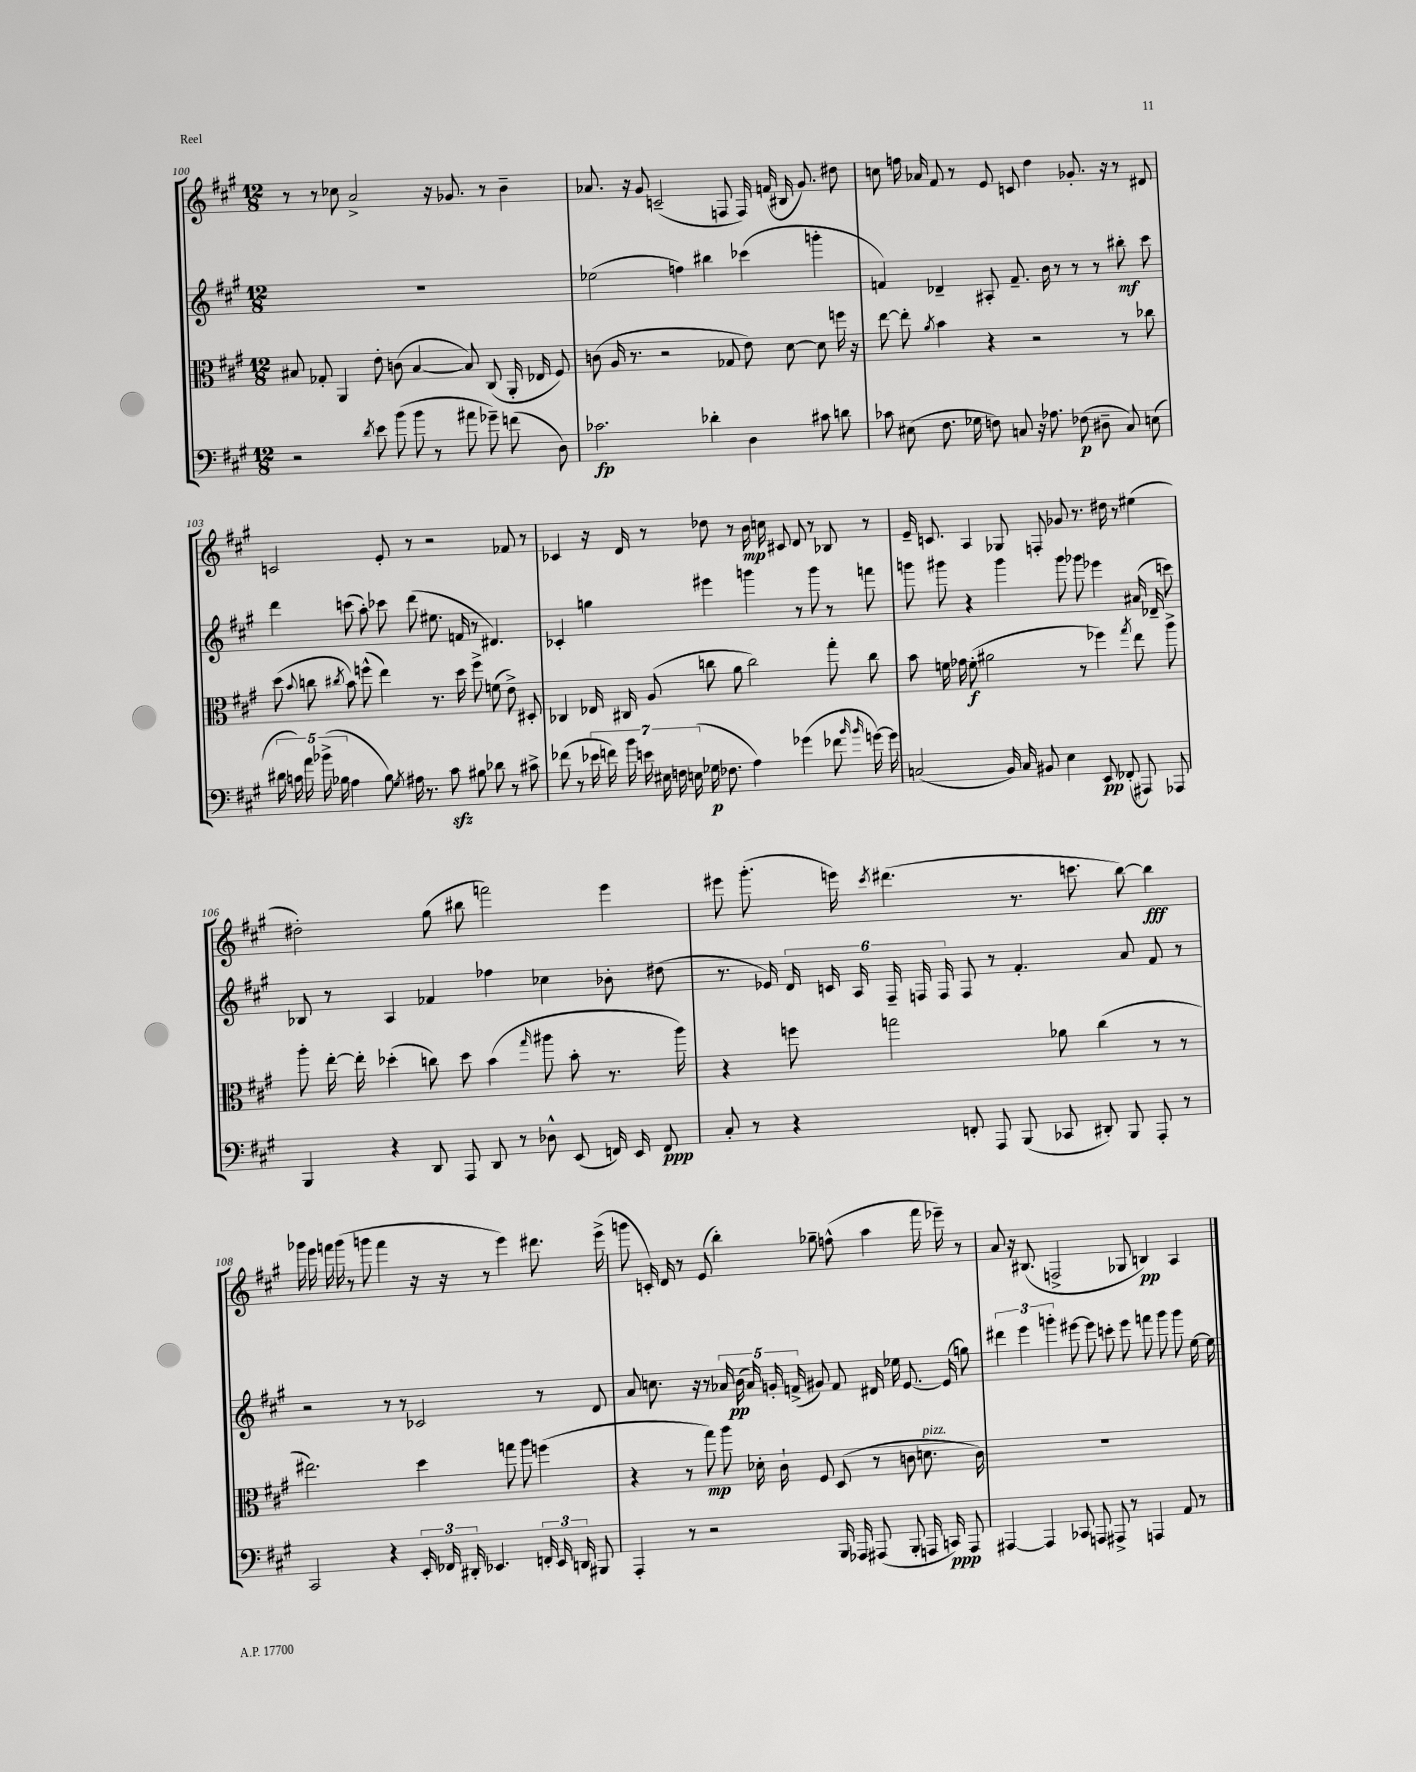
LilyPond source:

<<
\new StaffGroup <<
\new Staff = "s0" {
    \clef treble \key a \major \numericTimeSignature \time 12/8
    \autoBeamOff r8 r8 ces''8 a'2-> r16 ges'8. r8 b'4-- |
    aes'8. r16 gis'8 c'2--( f8 f16) f'16( bis16 gis'8.) dis''8 |
    c''8 f''16 aes'16 fis'8 r8 e'8 c'8 d''4 ges'8.-. r16 r8 dis'8 |
    c'2 e'8-. r8 r2 fes'8 r8 |
    ces'4 r16 d'16 r8 des''8 r8 b'16\mp c''16 cis'8 d'8 r8 bes8 r8 |
    e'16-- c'8. a4 ges8 f8-. ges'8 r8. dis''16 r8 eis''4( |
    dis''2-.) gis''8( bis''8 f'''2) e'''4 |
    eis'''8 gis'''8.-.( e'''16) \acciaccatura { cis'''8 } dis'''4.( r8. c'''8. b''8~) b''4\fff |
    ges'''16 e'''16 f'''16 ges'''16( r8 g'''8 f'''4 r16 r16 r8 e'''4) dis'''8. e'''16->( |
    g'''8 c'16-.) d'16 r8 e'8( b''4-.) ges''8-- f''8-^( a''4 fis'''16 ees'''16--) r8 |
    a'8 r16 bis8.( f2-> ges8 b4\pp) a4 \bar "|." |
}
\new Staff = "s1" {
    \clef treble \key a \major \numericTimeSignature \time 12/8
    \autoBeamOff R1. |
    ees''2( f''4) bis''4 ces'''4( g'''4-. |
    f'4) des'4-- ais8-. f'8.-- b'16 r8 r8 r8 bis''8-.\mf cis'''8 |
    d'''4 c'''8( a''8-.) ces'''8 d'''8( eis''8. f'16 r8 dis'4.) |
    ces'4-. g''4 eis'''4 g'''4 r8 g'''8 r8 f'''8 |
    g'''8 gis'''8 r4 gis'''4 gis'''8 ges'''8 ees'''4 ais'16( des'16-- c'''8) |
    bes8 r8 a4 fes'4 fes''4 ces''4 bes'8-. dis''8( |
    r8. ees'16) \tuplet 6/4 { d'16 c'16 a16 fis16-- f16 f16 } f8 r8 fis'4.-. a'8 fis'8 r8 |
    r2 r8 r8 ces'2 r8 d'8 |
    a'8 c''8. r16 r8 \tuplet 5/4 { aes'16 b'16\pp( aes'16) g'16-. f'16->( } gis'8) f'8 dis'16 ees''16 e'8.~ e'16( g''8) |
    \tuplet 3/2 { dis'''4 e'''4 g'''4-. } eis'''8~ eis'''8 c'''8-. eis'''8 f'''8 g'''8 g'''8 e''16~ e''16 \bar "|." |
}
\new Staff = "s2" {
    \clef alto \key a \major \numericTimeSignature \time 12/8
    \autoBeamOff bis8 ges8-. a,4 e'8-. c'8( bis4~ bis8) cis8( a,16-. ees16 fis8) |
    c'8( a16 r8. r2 ges8 e'8) d'8~ d'8 f''16 r16 |
    e''8~ e''8-. \acciaccatura { a'8 } b'4 r4 r2 r8 ces''8 |
    d''8( \appoggiatura { b'8 } c''8 \acciaccatura { cis''8 } b'8) f''8-^( e''4) r8. d''16 f''8-> f'8( e'8->) dis8-. |
    ces4 ees16 cis16 a8( c''8 a'8 c''2) gis''8-. c''8 |
    b'8 f'16 ges'16 f'8-.\f( ais'2 r8 fes''4) \acciaccatura { gis''8 } e''8 a''8-> |
    a''8-. e''16~-. e''16-. des''4-.( c''8) des''8 b'4( \grace { gis''16 } ais''8 b'8-. r8. ais''16) |
    r4 f''8 g''2 aes'8 cis''4( r8 r8 |
    eis''2.) d''4 g''8 a''8 f''4( |
    r4 r8 gis''8\mp) a''8 des'16-. cis'16-! fis8 d8( r8 c'8 d'8.^\markup { \italic "pizz." } c'16) |
    R1. \bar "|." |
}
\new Staff = "s3" {
    \clef bass \key a \major \numericTimeSignature \time 12/8
    \autoBeamOff r2 \acciaccatura { d'8 } e'8 b'8( b'8 r8 ais'8 ges'8--) f'8( d8) |
    ces'2.\fp des'4-. d4 cis'8 d'8 |
    ces'8 eis8( fis8. ges16 f8) c8 r16 aes8. fes8\p( dis8-- c8) e8( |
    \tuplet 5/4 { dis'16 c'16) a'16 bes'16->( bes16 } a4 bes8) \acciaccatura { gis8 } ais16 r8. c'8\sfz bis8 des'8 r8 cis'8-> |
    fes'8( r8 \tuplet 7/4 { ees'16 f'16) b'16 e'16 eis16 f16 e16( } ges16\p fes8. a4) ges'4( fes'8 \grace { b'16 b'16 } g'16~) g'16 |
    c2( b,16) c16 bis,8 e4 e,8\pp fes,8-.( ais,,8) aes,,8 |
    b,,4 r4 d,8 a,,8 d,8 r8 des8-^ e,8( f,16) e,16 f,8\ppp |
    cis8-. r8 r4 f,8-. a,,8 b,,8( ces,8 dis,8-.) b,,8 a,,8-. r8 |
    cis,2 r4 \tuplet 3/2 { e,16-. fes,16 dis,16-. } ees,4. \tuplet 3/2 { f,16-. ees,16 d,16 } bis,,8 |
    a,,4-. r8 r2 b,,16 aes,,16 ais,,8( b,,8-. a,,16 c,16\ppp) a,,8 |
    ais,,4~ ais,,4 ces,8 a,,8 ais,,8-> r8 a,,4 a,8 r8 \bar "|." |
}
>>
>>
\layout { \context { \Score currentBarNumber = #100 } }
